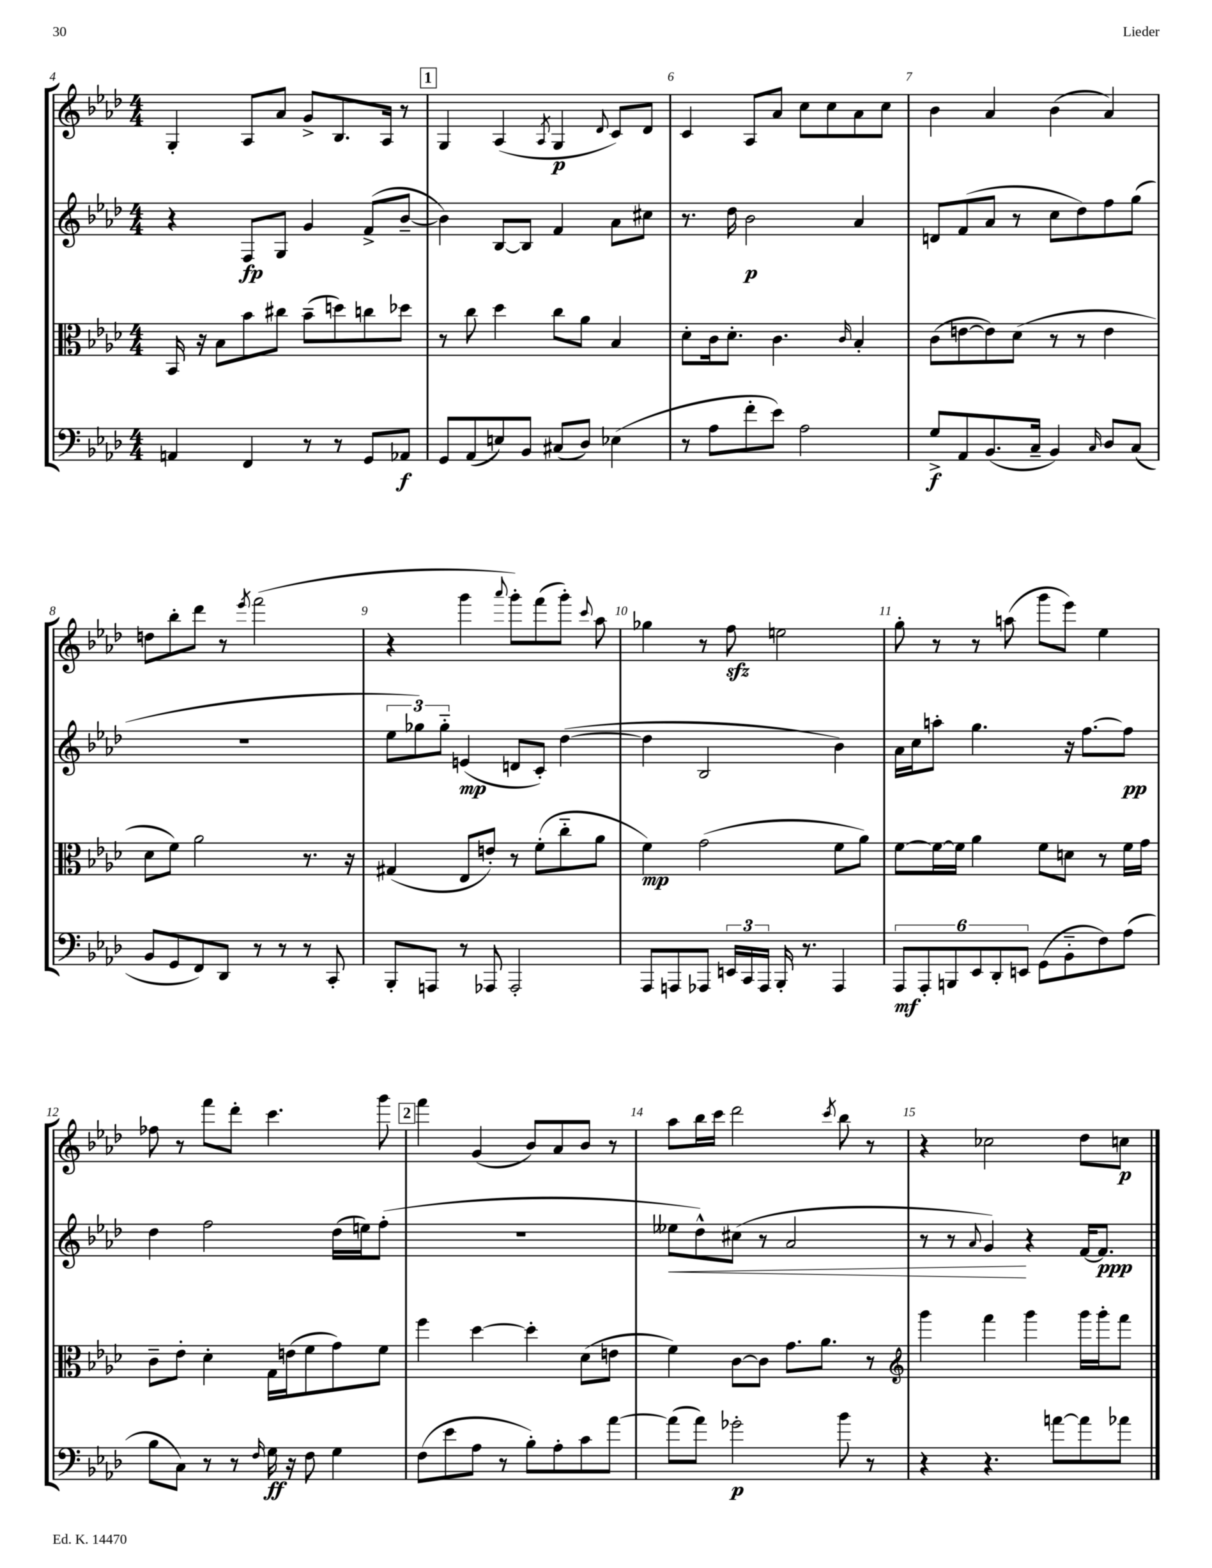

**kern	**dynam	**kern	**dynam	**kern	**dynam	**kern	**dynam
*part4	*part4	*part3	*part3	*part2	*part2	*part1	*part1
*staff4	*staff4	*staff3	*staff3	*staff2	*staff2	*staff1	*staff1
*clefF4	*	*clefC3	*	*clefG2	*	*clefG2	*
*k[b-e-a-d-]	*	*k[b-e-a-d-]	*	*k[b-e-a-d-]	*	*k[b-e-a-d-]	*
*M4/4	*	*M4/4	*	*M4/4	*	*M4/4	*
=4	=4	=4	=4	=4	=4	=4	=4
4AAn/	.	16BB-/	.	4r	.	4G'/	.
.	.	16r	.	.	.	.	.
.	.	8B-\L	.	.	.	.	.
4FF/	.	8b-\	.	8F/L	fp	8A-/L	.
.	.	8cc#X\J	.	8G/J	.	8a-/J	.
8r	.	(8b-~\L	.	4g/	.	8g^/L	.
8r	.	8ddn\)	.	.	.	8.B-/	.
8GG/L	.	8ccn\	.	(8f^/L	.	.	.
.	.	.	.	.	.	16A-/Jk	.
8AA-X/J	f	8dd-X\J	.	[8b-~/J	.	8r	.
!!LO:REH:place=s1:t=1
=5	=5	=5	=5	=5	=5	=5	=5
8GG/L	.	8r	.	4b-\])	.	4G/	.
(8AA-/	.	8cc\	.	.	.	.	.
8En/)	.	4dd-\	.	[8B-/L	.	(4A-/	.
8BB-/J	.	.	.	8B-/J]	.	.	.
.	.	.	.	.	.	8qA-/	.
(8C#X/L	.	8cc\L	.	4f/	.	4G/	p
8D-/J)	.	8a-\J	.	.	.	.	.
.	.	.	.	.	.	8qqd-/	.
(4E-X\	.	4B-/	.	8a-\L	.	8c/L)	.
.	.	.	.	8cc#X\J	.	8d-/J	.
=6	=6	=6	=6	=6	=6	=6	=6
8r	.	8d-'\L	.	8.r	.	4c/	.
8A-\L	.	16c\k	.	.	.	.	.
.	.	8.d-'\J	.	16dd-\	.	.	.
8f'\	.	.	.	2b-\	p	8A-/L	.
8e-\J)	.	4.c\	.	.	.	8a-/J	.
2A-\	.	.	.	.	.	8cc\L	.
.	.	.	.	.	.	8cc\	.
.	.	16qqc/	.	.	.	.	.
.	.	4B-'/	.	4a-/	.	8a-\	.
.	.	.	.	.	.	8cc\J	.
=7	=7	=7	=7	=7	=7	=7	=7
8G^/L	f	(8c\L	.	8dn/L	.	4b-\	.
8AA-/	.	[8en\	.	(8f/	.	.	.
(8.BB-/	.	8e\])	.	8a-/J	.	4a-/	.
.	.	(8d-\J	.	8r	.	.	.
16C~/Jk	.	.	.	.	.	.	.
4BB-/)	.	8r	.	8cc\L	.	(4b-\	.
.	.	8r	.	8dd-\)	.	.	.
16qqC/	.	.	.	.	.	.	.
8D-/L	.	4e\	.	8ff\	.	4a-/)	.
(8C/J	.	.	.	(8gg\J	.	.	.
!!LO:LB:g=z
=8	=8	=8	=8	=8	=8	=8	=8
8BB-/L	.	8d-\L	.	1r	.	8ddn\L	.
8GG/	.	8f\J)	.	.	.	8bb-'\	.
8FF/)	.	2a-\	.	.	.	8ddd-\J	.
8DD-/J	.	.	.	.	.	8r	.
.	.	.	.	.	.	8qeee-/	.
8r	.	.	.	.	.	(2fff\	.
8r	.	.	.	.	.	.	.
8r	.	8.r	.	.	.	.	.
8CC'/	.	.	.	.	.	.	.
.	.	16r	.	.	.	.	.
=9	=9	=9	=9	=9	=9	=9	=9
8BBB-'/L	.	(4G#X/	.	12ee-\L	.	4r	.
.	.	.	.	12gg-X\)	.	.	.
8AAAn/J	.	.	.	.	.	.	.
.	.	.	.	12gg-\J	.	.	.
8r	.	8E-/L	.	(4en/	mp	4ggg\	.
8AAA-X/	.	8en'/J)	.	.	.	.	.
.	.	.	.	.	.	8qqaaa-/	.
2AAA-'/	.	8r	.	8dn/L	.	8ggg'\L)	.
.	.	(8f'\L	.	8c'/J)	.	(8fff\	.
.	.	8cc\	.	([4dd-\	.	8ggg'\J)	.
.	.	.	.	.	.	8qqccc/	.
.	.	8a-\J	.	.	.	8aa-\	.
=10	=10	=10	=10	=10	=10	=10	=10
8AAA-/L	.	4f\)	mp	4dd-\]	.	4gg-X\	.
8AAAn/	.	.	.	.	.	.	.
8AAA-X/J	.	(2g\	.	2B-/	.	8r	.
24EEn/LL	.	.	.	.	.	8ffzz\	.
24CC/	.	.	.	.	.	.	.
24AAA-/JJ	.	.	.	.	.	.	.
16BBB-'/	.	.	.	.	.	2een\	.
8.r	.	.	.	.	.	.	.
4AAA-/	.	8f\L	.	4b-\)	.	.	.
.	.	8a-\J)	.	.	.	.	.
=11	=11	=11	=11	=11	=11	=11	=11
12AAA-/L	mf	[8f\L	.	16a-\LL	.	8gg'\	.
.	.	.	.	16cc\J	.	.	.
12AAA-'/	.	.	.	.	.	.	.
.	.	16f\L_	.	8aan'\J	.	8r	.
12BBBn/	.	.	.	.	.	.	.
.	.	16f\JJ]	.	.	.	.	.
12EE-/	.	4a-\	.	4.gg\	.	8r	.
12DD-'/	.	.	.	.	.	.	.
.	.	.	.	.	.	(8aan\	.
12EEn/J	.	.	.	.	.	.	.
(8GG\L	.	8f\L	.	.	.	8ggg\L	.
8BB-\	.	8dn\J	.	16r	.	8eee-\J)	.
.	.	.	.	[8.ff\L	.	.	.
8F\)	.	8r	.	.	.	4ee-\	.
(8A-\J	.	16f\LL	.	8ff\J]	pp	.	.
.	.	16g\JJ	.	.	.	.	.
!!LO:LB:g=z
=12	=12	=12	=12	=12	=12	=12	=12
8B-\L	.	8c~\L	.	4dd-\	.	8ff-X\	.
8C\J)	.	8e-'\J	.	.	.	8r	.
8r	.	4d-'\	.	2ff\	.	8fff\L	.
8r	.	.	.	.	.	8ddd-'\J	.
16qqF/	.	.	.	.	.	.	.
16G\	ff	16G\LL	.	.	.	4.ccc\	.
16r	.	(16en\J	.	.	.	.	.
8F\	.	8f\	.	.	.	.	.
4G\	.	8g\)	.	(16dd-\LL	.	.	.
.	.	.	.	16een\J)	.	.	.
.	.	8f\J	.	(8ff'\J	.	8ggg\	.
!!LO:REH:place=s1:t=2
=13	=13	=13	=13	=13	=13	=13	=13
(8F\L	.	4ff\	.	1r	.	4fff\	.
8e-\	.	.	.	.	.	.	.
8A-\J	.	[4dd-\	.	.	.	(4g/	.
8r	.	.	.	.	.	.	.
8B-'\L)	.	4dd-'\]	.	.	.	8b-/L)	.
8A-'\	.	.	.	.	.	8a-/	.
8c\	.	(8d-\L	.	.	.	8b-/J	.
[8a-\J	.	8en\J	.	.	.	8r	.
=14	=14	=14	=14	=14	=14	=14	=14
!	!	!	!	!	!LO:HP:b	!	!
(8a-\L]	.	4f\)	.	8ee--X\L	<	8aa-\L	.
8a-\J)	.	.	.	8dd-^^\)	.	16bb-\L	.
.	.	.	.	.	.	16ccc\JJ	.
2g-X'\	p	[8c\L	.	(8cc#X\J	.	2ddd-\	.
.	.	8c\J]	.	8r	.	.	.
.	.	8.g\L	.	2a-/	.	.	.
.	.	8.a-\J	.	.	.	.	.
.	.	.	.	.	.	8qccc/	.
8b-\	.	.	.	.	.	8bb-\	.
8r	.	8r	.	.	.	8r	.
=15	=15	=15	=15	=15	=15	=15	=15
*	*	*clefG2	*	*	*	*	*
4r	.	4ggg\	.	8r	.	4r	.
.	.	.	.	8r	.	.	.
.	.	.	.	8qqa-/	.	.	.
4.r	.	4fff\	.	4g/)	.	2cc-X\	.
.	.	4ggg\	.	4r	[	.	.
[8an\L	.	.	.	.	.	.	.
8a\]	.	16ggg\LL	.	[16f/KL	.	8dd-\L	.
.	.	16ggg'\J	.	8.f/J]	ppp	.	.
8a-X\J	.	8fff\J	.	.	.	8ccn\J	p
==	==	==	==	==	==	==	==
*-	*-	*-	*-	*-	*-	*-	*-
